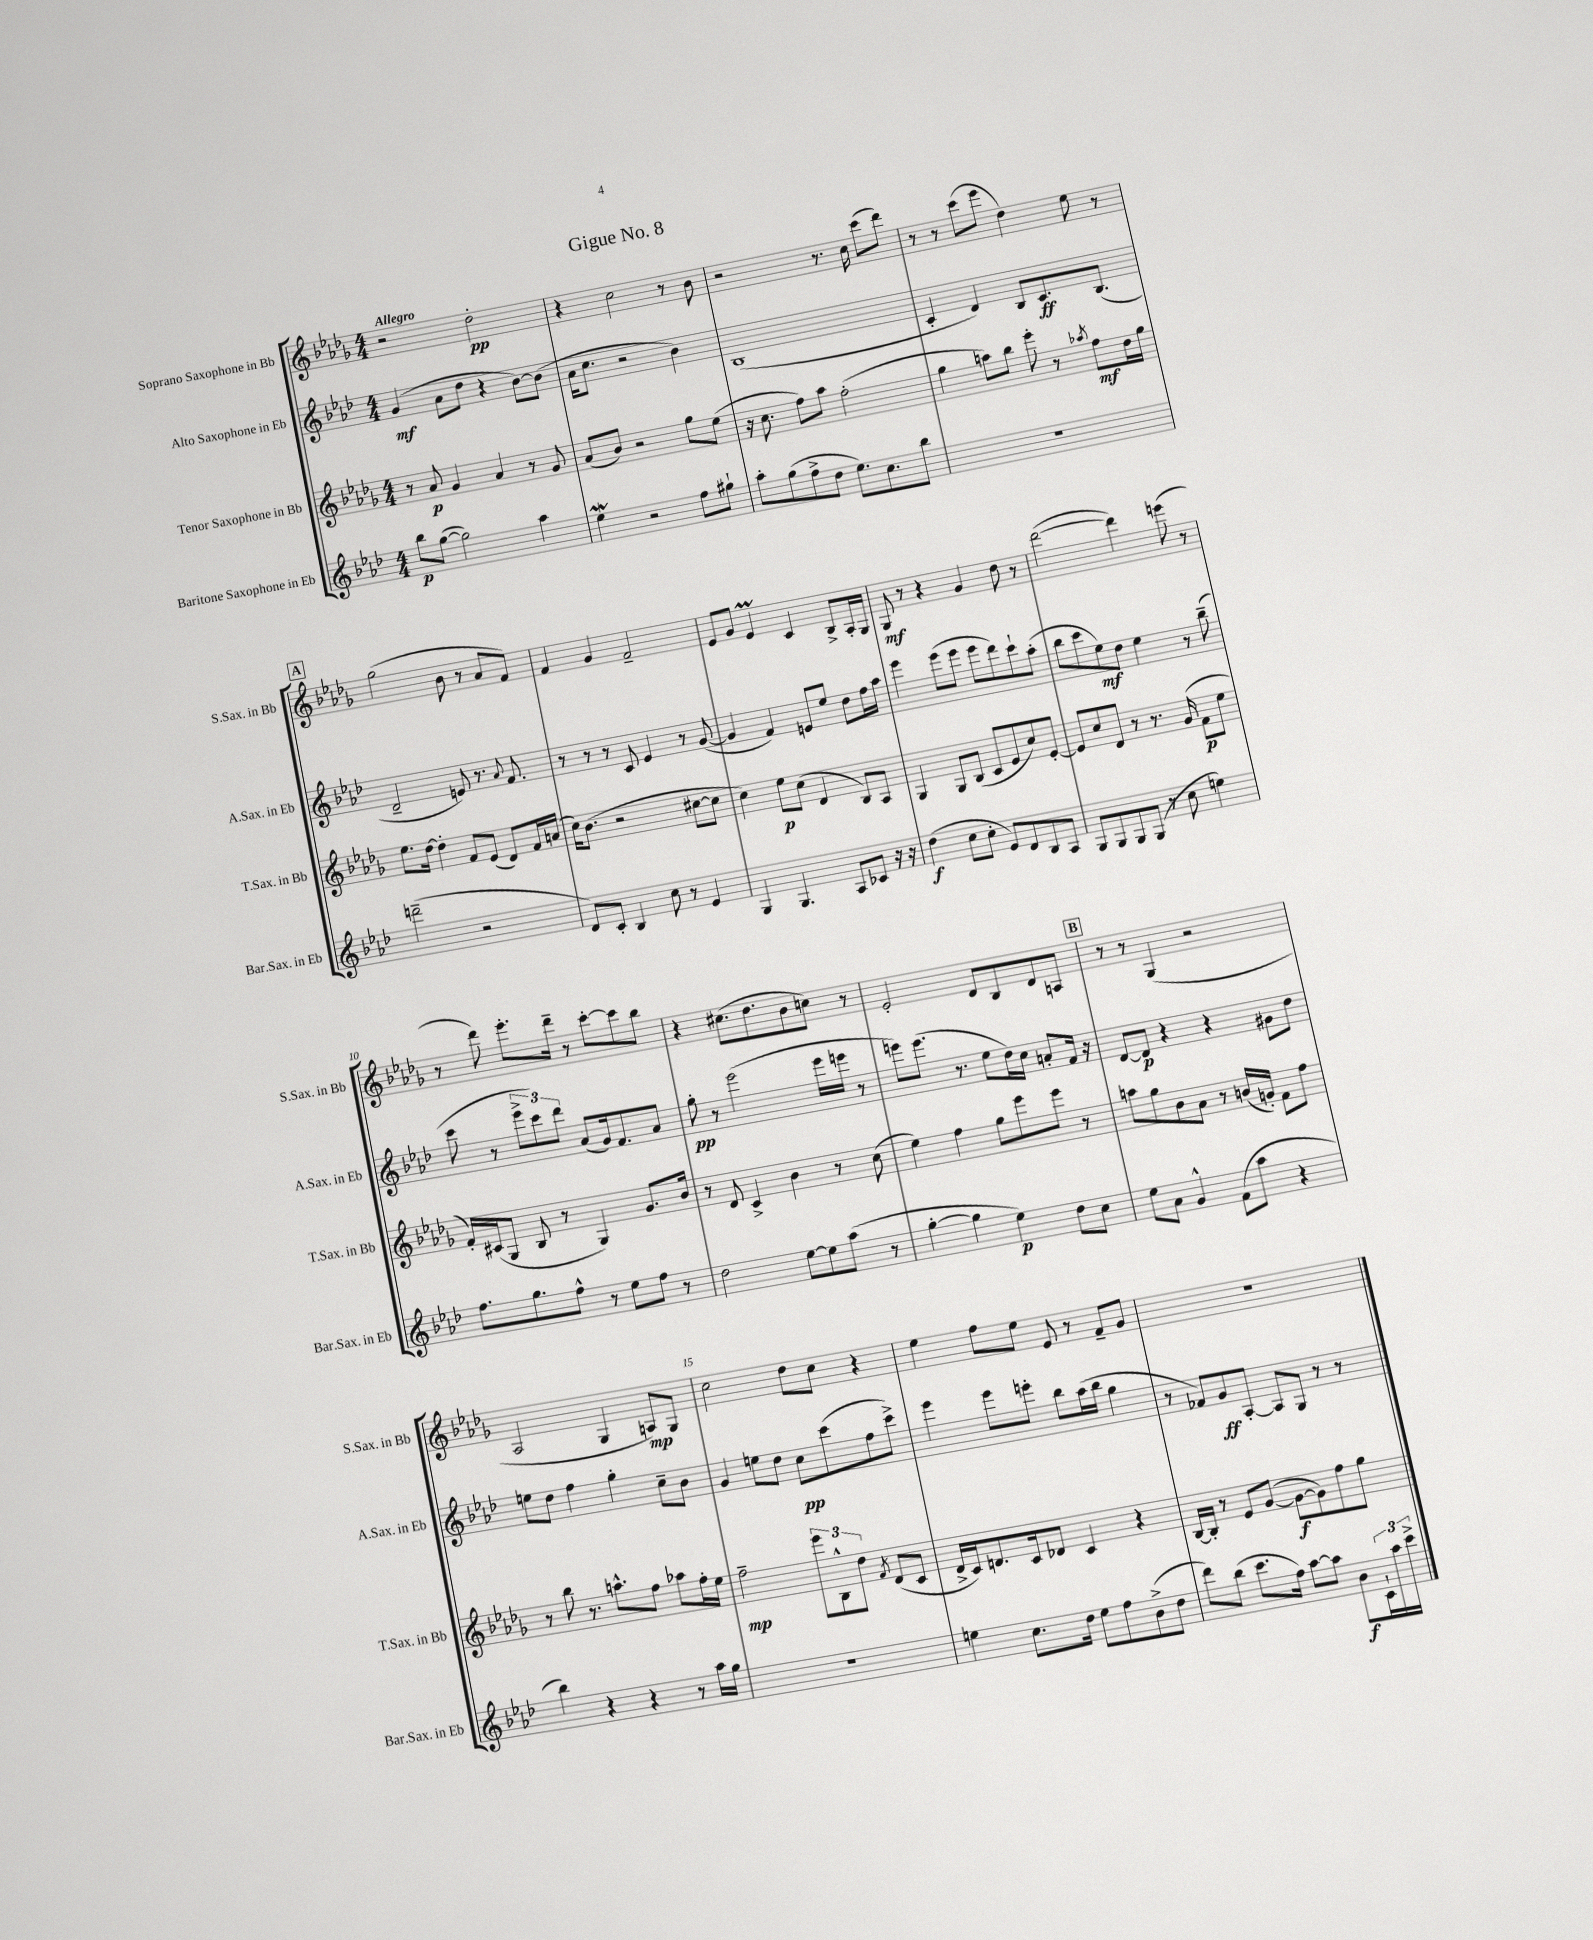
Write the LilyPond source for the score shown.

\header { title = "Gigue No. 8" }
<<
\new StaffGroup <<
\new Staff = "s0" \with { instrumentName = "Soprano Saxophone in Bb" shortInstrumentName = "S.Sax. in Bb" } {
    \clef treble \key des \major \numericTimeSignature \time 4/4 \tempo "Allegro"
    r2 des''2-.\pp |
    r4 c''2 r8 bes'8 |
    r2 r8. c''16 c'''8( des'''8) |
    r8 r8 c'''8( ees'''8 des''4) ees''8 r8 |
    \mark \markup { \box "A" } ges''2( bes'8 r8 aes'8 f'8) |
    f'4 ges'4 f'2-- |
    ees'8 ges'8 ees'4\prall c'4 bes8-> aes16-. ges16 |
    ges8\mf r8 r4 ges'4 des''8 r8 |
    des'''2~( des'''4) e'''8( r8 |
    r8 des'''8) ees'''8.-. des'''16-- r8 c'''8~-. c'''8 bes''8 |
    r4 cis''8.( des''8. bes'8 c''8) r8 |
    ees'2-. des'8 bes8 des'8 a8 |
    \mark \markup { \box "B" } r8 r8 ges4( r2 |
    aes2 ges4 a8\mp) ges8 |
    c''2 des''8 c''8 r4 |
    ees''4 f''8 ees''8 ees'8 r8 f'8-- ges'8 |
    r1 \bar "|." |
}
\new Staff = "s1" \with { instrumentName = "Alto Saxophone in Eb" shortInstrumentName = "A.Sax. in Eb" } {
    \clef treble \key aes \major \numericTimeSignature \time 4/4
    g'4\mf( aes'8 des''8 r4 bes'8~) bes'8( |
    aes'16 c''8. r2 bes'4) |
    bes1( |
    c'4-. des'4) bes8 c'8.\ff bes8.( |
    \mark \markup { \box "A" } des'2-- e'8) r8. \appoggiatura { aes'8 } f'8. |
    r8 r8 r8 c'8 ees'4 r8 g'8~( |
    g'4 f'4) e'8 ees''8 des''8 f''16 aes''16 |
    ees'''4 ees'''8( ees'''8 ees'''8 des'''8) c'''8-! aes''8-.( |
    bes''8 c'''8 ees''8\mf) des''8 ees''4 r8 bes''8--( |
    c'''8 r8 \tuplet 3/2 { ees'''8-> c'''8) des'''8 } aes'8( g'16) f'8. aes'8 |
    g''8-.\pp r8 ees'''2( ees'''16 e'''16 r8 |
    e'''8) e'''8.( r8. ees''8 des''16) c''16 a'8-. f'16 r16 |
    \mark \markup { \box "B" } des'8~ des'8\p r4 r4 gis'8 des''8 |
    e''8 des''8 f''4 g''4-. c''8-- bes'8 |
    g'4 e''8 des''8 c''8\pp c'''8( f''8 c'''8->) |
    ees'''4 ees'''8 e'''8-. bes''8 aes''16( bes''16 g''4 |
    r8 fes'8) g'8\ff aes8~-. aes8 g8 r8 r8 \bar "|." |
}
\new Staff = "s2" \with { instrumentName = "Tenor Saxophone in Bb" shortInstrumentName = "T.Sax. in Bb" } {
    \clef treble \key des \major \numericTimeSignature \time 4/4
    r8 aes'8\p ges'4 aes'4 r8 ges'8 |
    aes'8( bes'8) r2 ges''8 ees''8( |
    r16 c''8. f''8) aes''8 f''2-.( |
    ges''4 a''8) bes''8 ees'''8-. r8 \acciaccatura { aes''8 } f''8\mf des''16 ges''16 |
    \mark \markup { \box "A" } ees''8. des''16~ des''4-. f'8 ees'8( des'8) f'16 a'16( |
    c''16) bes'8.( r2 cis''8~ cis''8 |
    c''4) ees''8\p c''8( des'4 bes8) aes8 |
    ges4 ges8 bes8( c'8 ees'8 c''8) ees'8~-. |
    ees'8 c''8 des'8 r8 r8. ges'16( f'8\p ees''8 |
    f'16-.) cis'16( ges8 bes8 r8 ges4) ges'8. bes'16 |
    r8 des'8 c'4-> bes'4 r8 c''8( |
    ees''4) f''4 ges''8 ees'''8 ees'''8 r8 |
    \mark \markup { \box "B" } a''8 ges''8 bes'8 aes'8 r8 b'16( g'16-.) f'8 f''8 |
    r8 bes''8 r8. a''8.-^ f''8 aes''8 f''16-. ees''16 |
    f''2--\mp \tuplet 3/2 { ees'''8 bes8-^ des''8 } \acciaccatura { f'8 } des'8( c'8 |
    des'16-> c'16) d'8. c'16 des'8 c'4 r4 |
    bes16~ bes16-. r8 ees'8 ges'8~( ges'8~\f ges'8) f''8 ges''8 \bar "|." |
}
\new Staff = "s3" \with { instrumentName = "Baritone Saxophone in Eb" shortInstrumentName = "Bar.Sax. in Eb" } {
    \clef treble \key aes \major \numericTimeSignature \time 4/4
    bes''8\p g''8~( g''2) aes''4 |
    ees''4\mordent r2 f''8 gis''8-! |
    aes''8-. g''8( f''8-> des''8 ees''8.) c''8. bes''8 |
    R1 |
    \mark \markup { \box "A" } d'''2--( r2 |
    des'8) c'8-. bes4 c''8 r8 ees'4 |
    g4 g4. aes8 ces'8 r16 r16 |
    des''4\f( c''8 c''8-. ees'8) des'8 bes8 aes8 |
    g8 g8 g8 g8( r8 c''8 e''4) |
    f''8. g''8. f''8-^ r8 ees''8 f''8 r8 |
    des''2 ees''8~ ees''8 aes''8( r8 |
    g''4~-. g''4 ees''4\p) des''8 c''8 |
    \mark \markup { \box "B" } ees''8 aes'8 g'4-^ f'8( aes''8 r4 |
    bes''4) r4 r4 r8 aes''16 g''16 |
    R1 |
    e''4 c''8. des''16 e''8 f''8 bes'8->( des''8 |
    des'''8) bes''8( c'''8. f''16) aes''8~ aes''8 bes'8\f \tuplet 3/2 { c'16-! aes''16 c'''16-> } \bar "|." |
}
>>
>>
\layout { \context { \Score \override BarNumber.break-visibility = ##(#f #t #t) barNumberVisibility = #(every-nth-bar-number-visible 5) } }
